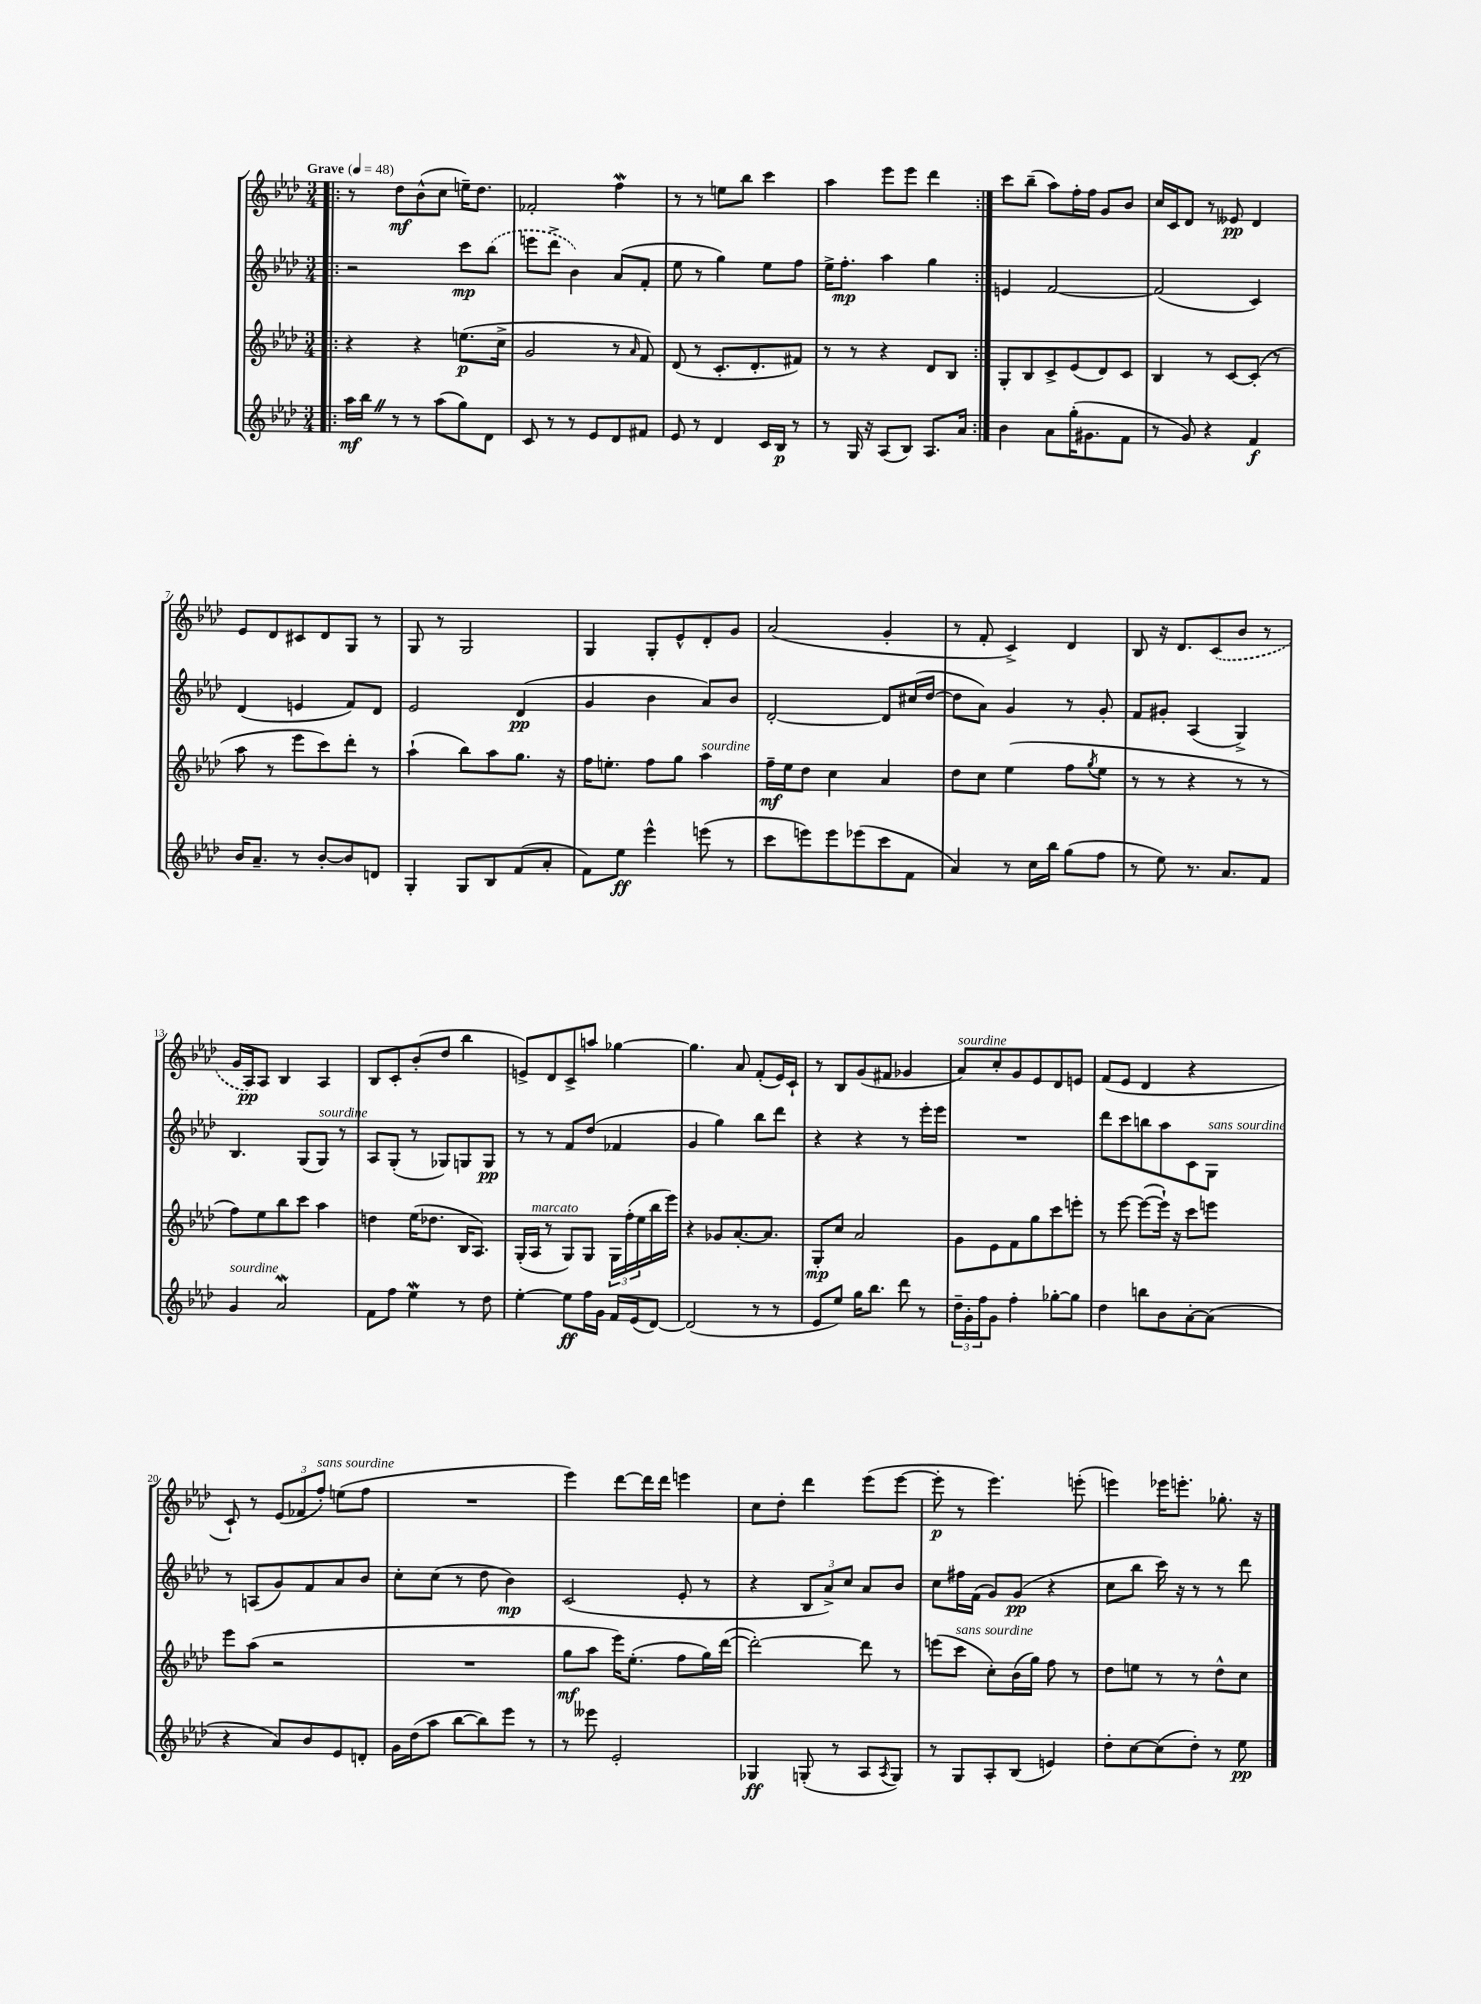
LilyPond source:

<<
\new StaffGroup <<
\new Staff = "s0" {
    \clef treble \key aes \major \numericTimeSignature \time 3/4 \tempo "Grave" 4 = 48
    \repeat volta 2 { \bar ".|:" r8 des''8\mf bes'8-^( c''8 e''16--) des''8. |
    fes'2-. f''4\mordent |
    r8 r8 e''8 bes''8 c'''4 |
    aes''4 ees'''8 ees'''8 des'''4 | }
    c'''8 bes''8--( aes''8) f''16-. f''16 g'8 bes'8 |
    c''16 c'16 des'8 r8 eeses'8\pp des'4 |
    ees'8 des'8 cis'8 des'8 g8 r8 |
    g8 r8 g2 |
    g4 g8-. ees'8-^ des'8-. g'8 |
    aes'2( g'4-. |
    r8 f'8-. c'4->) des'4 |
    bes8 r16 des'8. \once \slurDashed c'8( bes'8 r8 |
    g'16 aes16\pp) aes8 bes4 aes4 |
    bes8 c'8-. bes'8-.( des''8 bes''4 |
    e'8->) des'8 c'8-> a''8 ges''4~ |
    ges''4. aes'8 f'8-.( ees'16) c'16-! |
    r8 bes8 g'8( fis'8 ges'4 |
    aes'8^\markup { \italic "sourdine" }) c''8-. g'8 ees'8 des'8 e'8 |
    f'8( ees'8 des'4 r4 |
    c'8-!) r8 \tuplet 3/2 { ees'8( fes'8 f''8-.^\markup { \italic "sans sourdine" }) } e''8( f''8 |
    R2. |
    ees'''4) des'''8~ des'''16 des'''16 e'''4 |
    c''8 des''8-. des'''4 ees'''8( ees'''8~ |
    ees'''8-.\p r8 ees'''4.) e'''8-.( |
    e'''4) ees'''16 e'''8.-. ges''8.-. r16 \bar "|." |
}
\new Staff = "s1" {
    \clef treble \key aes \major \numericTimeSignature \time 3/4
    \repeat volta 2 { \bar ".|:" r2 c'''8\mp \once \slurDashed bes''8( |
    e'''8 des'''8-> bes'4) aes'8( f'8-. |
    ees''8 r8 g''4) ees''8 f''8 |
    ees''16-> f''8.-.\mp aes''4 g''4 | }
    e'4 f'2~ |
    f'2( c'4) |
    des'4( e'4 f'8) des'8 |
    ees'2 des'4\pp( |
    g'4 bes'4 aes'8) bes'8 |
    des'2~-. des'8 cis''16( des''16~ |
    des''8 aes'8) g'4 r8 g'8-. |
    f'8 gis'8-. aes4( g4->) |
    bes4. g8( g8^\markup { \italic "sourdine" }) r8 |
    aes8 g8-.( r8 ges8) g8 g8\pp |
    r8 r8 f'8 des''8( fes'4 |
    g'4 g''4) bes''8 des'''8 |
    r4 r4 r8 ees'''16-. ees'''16 |
    R2. |
    des'''8 c'''8 b''8 aes''8 c'8 g8^\markup { \italic "sans sourdine" } |
    r8 a8( g'8) f'8 aes'8 bes'8 |
    c''8-. c''8( r8 des''8 bes'4\mp) |
    c'2( ees'8-. r8 |
    r4 \tuplet 3/2 { bes8 aes'8->) c''8 } aes'8 bes'8 |
    c''8 fis''16 f'16( g'8) g'8\pp( r4 |
    c''8 bes''8 c'''16) r16 r8 r8 des'''8 \bar "|." |
}
\new Staff = "s2" {
    \clef treble \key aes \major \numericTimeSignature \time 3/4
    \repeat volta 2 { \bar ".|:" r4 r4 e''8.\p( c''16-> |
    g'2 r8 \grace { aes'16 } f'8) |
    des'8( r8 c'8.-. des'8.-. fis'8) |
    r8 r8 r4 des'8 bes8 | }
    g8-. bes8 c'8-> ees'8( des'8) c'8 |
    bes4 r8 c'8~ c'8-.( r8 |
    aes''8 r8 ees'''8 c'''8) des'''8-. r8 |
    aes''4-!( bes''8) aes''8 g''8. r16 |
    f''16 e''8.-. f''8 g''8 aes''4^\markup { \italic "sourdine" } |
    f''16--\mf ees''16 des''8 c''4 aes'4 |
    des''8 c''8 ees''4( f''8 \acciaccatura { g''8 } ees''8 |
    r8 r8 r4 r8 r8 |
    f''8) ees''8 bes''8 c'''8 aes''4 |
    d''4 ees''16( des''8. bes16 aes8.) |
    g16-.( aes16^\markup { \italic "marcato" } r8 g8) g8 \tuplet 3/2 { g16 f''16-.( ees''16 } bes''16 ees'''16) |
    r4 ges'8 aes'8.~-. aes'8. |
    g8-.\mp c''8 aes'2 |
    g'8 ees'8 f'8 g''8 c'''8 e'''8-. |
    r8 ees'''8~ ees'''8~( ees'''16-!) r16 c'''8 e'''8 |
    ees'''8 aes''8( r2 |
    R2. |
    g''8\mf aes''8 ees'''16) ees''8.-.( f''8 g''16) des'''16~( |
    des'''2~-.) des'''8 r8 |
    e'''8( c'''8^\markup { \italic "sans sourdine" } c''8-.) bes'16( g''16) f''8 r8 |
    des''8 e''8 r8 r8 des''8-^ c''8 \bar "|." |
}
\new Staff = "s3" {
    \clef treble \key aes \major \numericTimeSignature \time 3/4
    \repeat volta 2 { \bar ".|:" aes''16\mf bes''16 \once \override BreathingSign.text = \markup { \musicglyph "scripts.caesura.straight" } \breathe r8 r8 aes''8( g''8) des'8 |
    c'8 r8 r8 ees'8 des'8 fis'8 |
    ees'8 r8 des'4 c'16 bes16\p r8 |
    r8 g16 r16 aes8( bes8) aes8. aes'16 | }
    bes'4 aes'8 g''16-.( gis'8. f'8 |
    r8 g'8) r4 f'4\f |
    bes'16 aes'8.-- r8 bes'8~-. bes'8 d'8 |
    g4-. g8 bes8 f'8( aes'8-. |
    f'8) ees''8\ff ees'''4-^ e'''8( r8 |
    c'''8 e'''8) e'''8 ees'''8( c'''8 f'8 |
    aes'4) r8 c''16 bes''16 g''8( f''8 |
    r8 ees''8) r8. aes'8. f'8 |
    g'4^\markup { \italic "sourdine" } aes'2\mordent |
    f'8 f''8 ees''4\mordent r8 des''8 |
    ees''4~-. ees''8\ff f''16 g'16 f'16 ees'16( des'8~) |
    des'2( r8 r8 |
    ees'8 ees''8) g''16 bes''8. des'''8 r8 |
    \tuplet 3/2 { des''16-- g'16-. f''16 } g'8 f''4-. ges''8~-. ges''8 |
    des''4 b''8 bes'8 aes'8~-. aes'8( |
    r4 aes'8) bes'8 ees'8 d'8-. |
    g'16 des''16( aes''8 bes''8~ bes''8) ees'''8 r8 |
    r8 eeses'''8 ees'2-. |
    ges4\ff g8-.( r8 aes8 \acciaccatura { aes8 } g8) |
    r8 g8 aes8-. bes8( e'4) |
    des''8-. c''8~ c''8( des''8-.) r8 ees''8\pp \bar "|." |
}
>>
>>
